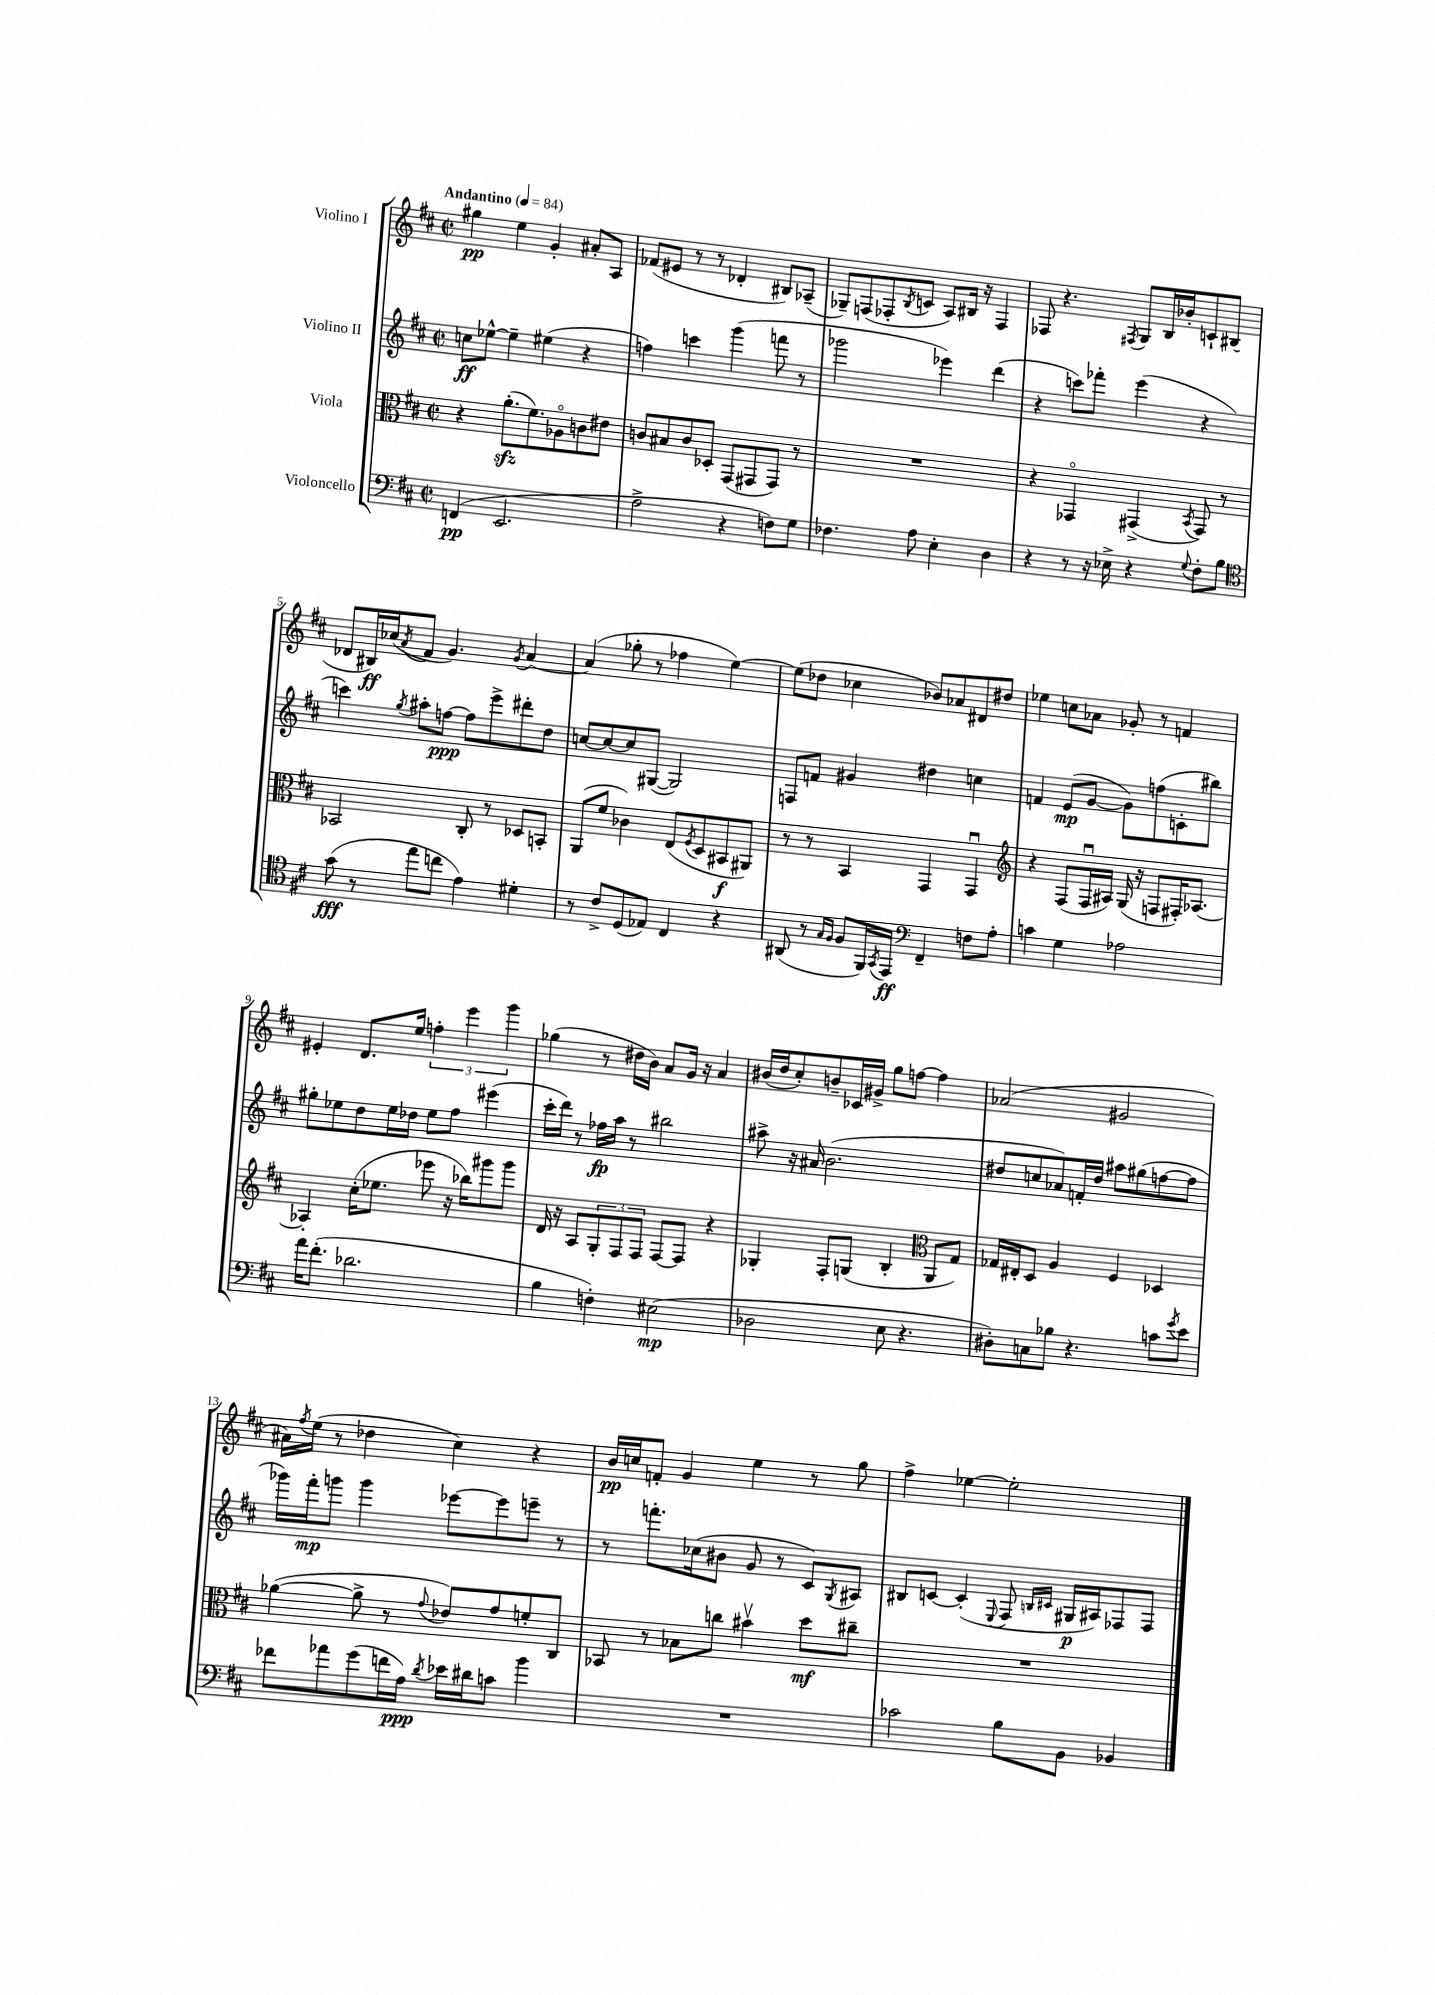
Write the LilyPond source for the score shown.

<<
\new StaffGroup <<
\new Staff = "s0" \with { instrumentName = "Violino I" } {
    \clef treble \key d \major \defaultTimeSignature \time 2/2 \tempo "Andantino" 4 = 84
    gis''4\pp e''4 g'4-. ais'8-. a8 |
    fes'8( eis'8 r8 r8 des'4-. bis8) aes8--( |
    ges8--) f8( fes8-. \acciaccatura { b8 } c'8 a8) bis16 r16 fes4 |
    fes8 r4. \acciaccatura { fis8 } g8 b16 bes'16-. c'8-! bis8( |
    des'8 bis16\ff) ces''16( \acciaccatura { a'8 } fis'8 g'4.) \acciaccatura { g'8 } a'4~ |
    a'4( ges''8-. r8 fes''4 e''4~) |
    e''8( des''8 ces''4 bes'8) aes'8 dis'8 dis''8 |
    ees''4 c''8 aes'8 ges'8-. r8 f'4 |
    eis'4-. d'8. e''16 \tuplet 3/2 { f''4-. e'''4 g'''4 } |
    ges''4( r8 dis''16 b'16) a'8 g'16 r16 a'4 |
    bis'16( d''16 cis''8-.) b'8-- ces'16 gis'16-> g''8 f''8~ f''4 |
    aes'2( gis'2 |
    ais'16) \acciaccatura { fis''8 } e''16( r8 des''4 cis''4) r4 |
    b'16\pp c''16 f'8-. g'4 e''4 r8 g''8 |
    fis''4-> ees''4~ ees''2-. \bar "|." |
}
\new Staff = "s1" \with { instrumentName = "Violino II" } {
    \clef treble \key d \major \defaultTimeSignature \time 2/2
    c''8\ff ees''8~-^ ees''4-- eis''4( r4 |
    f''4) c'''4 g'''4( f'''8 r8 |
    ges'''2 ees'''4) d'''4( |
    r4 c'''8) fes'''8-. e'''4( r4 |
    c'''4) \acciaccatura { g''8 } ais''8-. f''8~\ppp f''8 e'''8-> dis'''8-. d''8 |
    c''8~ c''8~ c''8 gis8~( gis2) |
    f8 f'8 gis'4 dis''4 c''4 |
    f'4 e'8\mp( g'8~ g'8) f''8( c'8-. bis''8) |
    gis''8-. ees''8 d''8 ees''16 des''16 ees''8 fis''8 eis'''4( |
    cis'''16-. d'''16) r8 fes''16\fp a''16 r8 bis''2 |
    ais''8-> r16 ais'16 b'2.( |
    dis''8 c''8 aes'8) f'16-. dis''16 ais''8 gis''8( f''8~ f''8 |
    ges'''16) fis'''16-.\mp g'''8 g'''4 ees'''8~ ees'''8 e'''8-- r8 |
    r8 f'''8.-. ces''16( bis'8 g'8 r8 cis'8) \acciaccatura { g8 } ais8 |
    bis8 c'8~ c'4-.( \appoggiatura { e8 } fis8 \grace { b16 cis'16 } gis16\p ais16) fes8 fes8 \bar "|." |
}
\new Staff = "s2" \with { instrumentName = "Viola" } {
    \clef alto \key d \major \defaultTimeSignature \time 2/2
    r4 a'8.-.\sfz( fis'8.) aes8\flageolet c'8 eis'8 |
    c'8 bis8 c'8 des8-. g,8( gis,8 gis,8) r8 |
    R1 |
    r4 ges,4\flageolet gis,4->( \acciaccatura { b,8 } gis,8) r8 |
    bes,2 cis8-. r8 des8 b,8-. |
    a,8( fis'8 ces'4) e8( \acciaccatura { fis8 } d8 bis,8\f ais,8) |
    r8 r8 b,4 g,4 g,4\downbow |
    \clef treble r4 fis8( fis16\downbow ais16) g16( r16 f8 fis16-.) aes8.~ |
    aes4-. cis''16-.( ees''8. ees'''8 r16 bes''16) gis'''8 gis'''8 |
    d'16 r16 a8 \tuplet 3/2 { g8-. fis8 fis8 } fis8~ fis8 r4 |
    ges4-. fis8-. g8( b4-. \clef alto a,8 g8) |
    ges16 eis16-. d8 a4 fis4 des4 |
    aes'4~( aes'8-> r8 \appoggiatura { g'8 } ees'8) g'8 f'8-. cis8 |
    bes,8 r8 bes8 c''8 bis'4\upbow d''8\mf cis''8-- |
    R1 \bar "|." |
}
\new Staff = "s3" \with { instrumentName = "Violoncello" } {
    \clef bass \key d \major \defaultTimeSignature \time 2/2
    f,4\pp( e,2. |
    a2-> r4 f8) g8 |
    fes4. a8 e4-. d4 |
    r4 r8 r16 ees16-> r4 \appoggiatura { g8 } fis8-. b8 |
    \clef tenor g'8\fff( r8 e''8 c''8 e'4) dis'4-. |
    r8 cis'8-> d8( ees8) cis4 r4 |
    ais,8( r8 \grace { g16 fis16 } fis8 fis,16) \acciaccatura { g,8 } e,16\ff \clef bass fis,4-- f8 a8-. |
    c'4 g4 aes2 |
    a'16 fis'8.-.( des'2. |
    b4 f4-.) eis2\mp( |
    des2 e8 r4. |
    dis8-.) c8 bes8 r4. c'8 \acciaccatura { g'8 } e'8 |
    fes'8 aes'8 g'8( f'16 a16\ppp) \acciaccatura { d'8 } ees'16 dis'16 c'8 b'4 |
    R1 |
    ces'2 b8 b,8 bes,4 \bar "|." |
}
>>
>>
